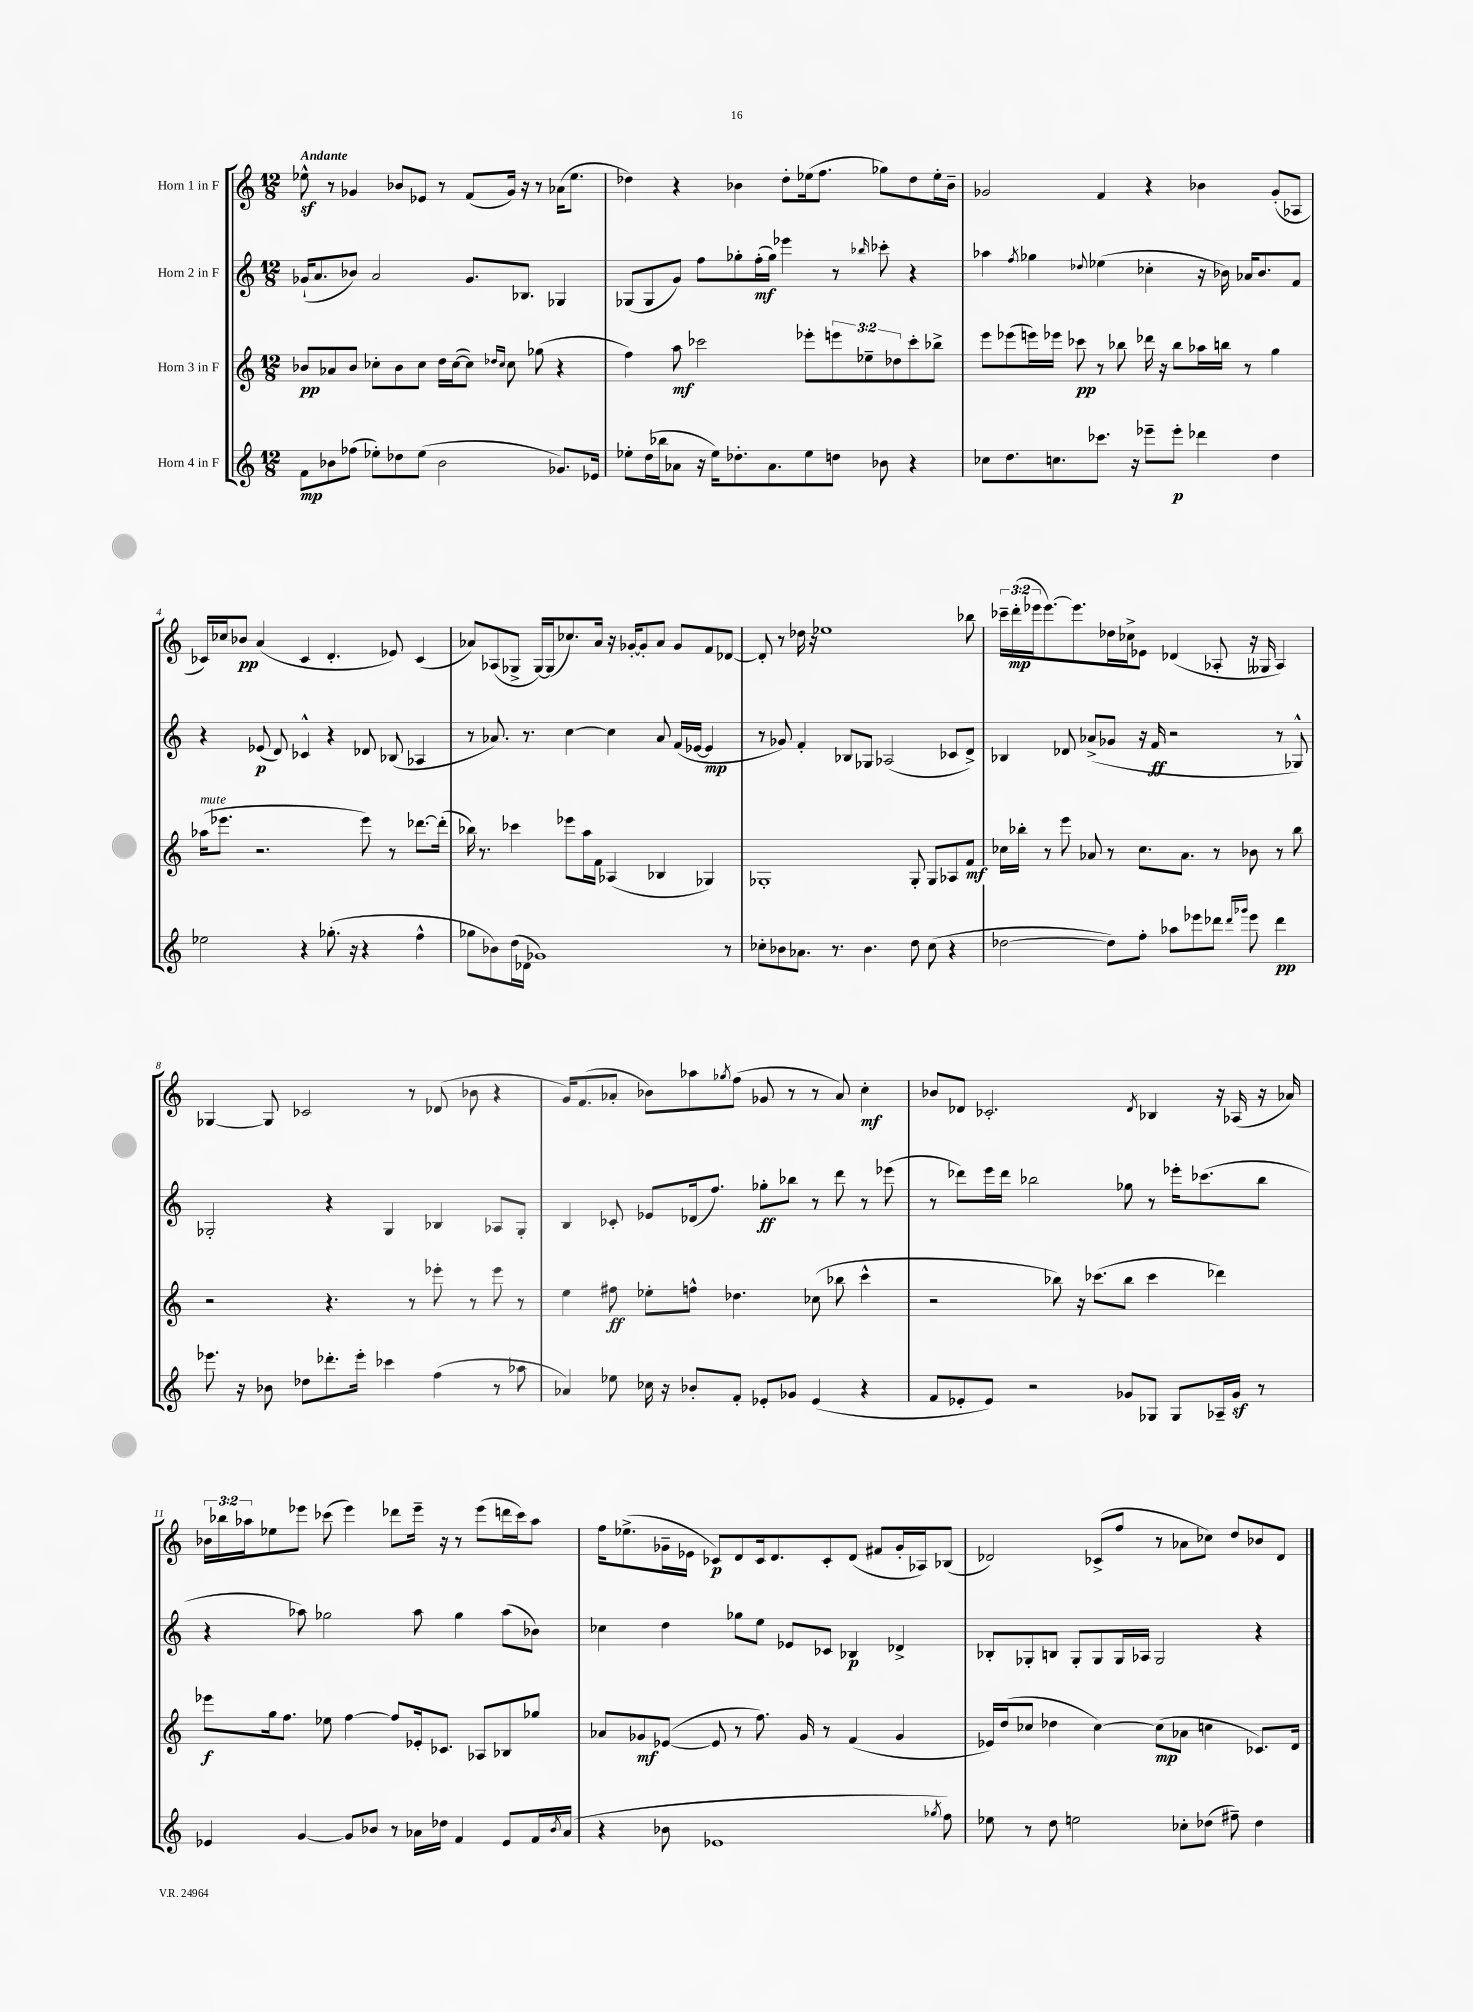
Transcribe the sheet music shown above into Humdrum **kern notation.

**kern	**dynam	**kern	**dynam	**kern	**dynam	**kern	**dynam
*part4	*part4	*part3	*part3	*part2	*part2	*part1	*part1
*staff4	*staff4	*staff3	*staff3	*staff2	*staff2	*staff1	*staff1
*I"Horn 4 in F	*	*I"Horn 3 in F	*	*I"Horn 2 in F	*	*I"Horn 1 in F	*
*clefG2	*	*clefG2	*	*clefG2	*	*clefG2	*
*k[]	*	*k[]	*	*k[]	*	*k[]	*
*M12/8	*	*M12/8	*	*M12/8	*	*M12/8	*
=1	=1	=1	=1	=1	=1	=1	=1
!	!	!	!	!	!	!LO:TX:a:B:t=Andante	!
8f\L	mp	8b-X/L	pp	(16g-X`/KL	.	8ee-Xz^^\	.
.	.	.	.	8.a/	.	.	.
8b-X\	.	8a-X/	.	.	.	8r	.
(8ff-X\J	.	8b-/J	.	8b-X/J)	.	4g-X/	.
8ee-X'\L)	.	8cc-X'\L	.	2a/	.	.	.
8dd-X\	.	8b-\	.	.	.	8b-X/L	.
(8ee-\J	.	8cc-\J	.	.	.	8e-X/J	.
2b-\	.	16dd\LL	.	.	.	8r	.
.	.	([16cc-\J	.	.	.	.	.
.	.	8cc-\J])	.	8.g-/L	.	(8f/L	.
.	.	16qqdd-X/LL	.	.	.	.	.
.	.	16qqcc-/JJ	.	.	.	.	.
.	.	8cc-\	.	.	.	16g-/Jk)	.
.	.	.	.	8.B-X/J	.	16r	.
.	.	(8gg-X\	.	.	.	8r	.
8.g-X/L)	.	4r	.	4G-X/	.	(16a-X\KL	.
.	.	.	.	.	.	8.ee-\J	.
16e-X/Jk	.	.	.	.	.	.	.
=2	=2	=2	=2	=2	=2	=2	=2
8ee-X'\L	.	4ff\)	.	(8G-X/L	.	4dd-X\)	.
(16dd\L	.	.	.	8G-/	.	.	.
16bb-X\J	.	.	.	.	.	.	.
8a-X\J	.	8aa\	mf	8g/J)	.	4r	.
16r	.	2ccc-X\	.	8ff\L	.	.	.
16ee-\KL)	.	.	.	.	.	.	.
8.dd-X'\	.	.	.	8gg-X'\	.	4b-X\	.
.	.	.	.	(16ff'\L	mf	.	.
8.a-\	.	.	.	16gg-\JJ)	.	.	.
.	.	.	.	4eee-X\	.	8dd-'\L	.
8ee-\	.	8eee-X'\L	.	.	.	(16ee-X\k	.
.	.	.	.	.	.	8.ff\J	.
8ddn\J	.	12eeen\	.	8r	.	.	.
.	.	12ee-X~\	.	.	.	.	.
.	.	.	.	16qqbb-X/	.	.	.
8b-X\	.	.	.	8ccc-X'\	.	8gg-X\L)	.
.	.	12dd-X\	.	.	.	.	.
4r	.	8ccc-'\	.	4r	.	8dd-\	.
.	.	8bb-X^\J	.	.	.	16ee-'\L	.
.	.	.	.	.	.	16b-~\JJ	.
=3	=3	=3	=3	=3	=3	=3	=3
8cc-X\L	.	8eee\L	.	4aa-X\	.	2g-X/	.
8.dd\	.	(8eee-X\	.	.	.	.	.
.	.	.	.	8qff/	.	.	.
.	.	16eeen\L)	.	4gg-X\	.	.	.
8.ccn\	.	16eee-X\JJ	.	.	.	.	.
.	.	8ccc-X\	pp	.	.	.	.
.	.	.	.	8qqdd-X/	.	.	.
8.ccc-X\J	.	8r	.	(4ee-X\	.	4f/	.
.	.	8bb-X\	.	.	.	.	.
16r	.	.	.	.	.	.	.
8eee-X~\L	.	16ddd-X\	.	4cc-X'\	.	4r	.
.	.	16r	.	.	.	.	.
8eee-'\J	p	8bb-\L	.	.	.	.	.
4ddd-X\	.	16aa-X\L	.	16r	.	4b-X\	.
.	.	16bbn\JJ	.	16b-X\)	.	.	.
.	.	8r	.	16a-X/KL	.	.	.
.	.	.	.	8.b-/	.	.	.
4dd\	.	4gg\	.	.	.	(8g-'/L	.
.	.	.	.	8f/J	.	8A-X/J	.
!!LO:LB:g=z
=4	=4	=4	=4	=4	=4	=4	=4
!	!	!LO:TX:a:i:t=mute	!	!	!	!	!
2ee-X\	.	(16aa-X\KL	.	4r	.	16c-X/LL)	.
.	.	8.eee-X\J	.	.	.	16cc-X/J	.
.	.	.	.	.	.	8b-X/J	pp
.	.	2.r	.	(8e-X/	p	(4a/	.
.	.	.	.	8d/)	.	.	.
4r	.	.	.	4c-X^^/	.	4c-/	.
(8.gg-X'\	.	.	.	4r	.	4.d'/	.
16r	.	.	.	.	.	.	.
4r	.	8eee-\)	.	8d-X/	.	.	.
.	.	8r	.	(8B-X/	.	8e-X/)	.
4ff^^\	.	[8.ddd-X\L	.	4A-X/	.	(4c-/	.
.	.	(16ddd-'\Jk]	.	.	.	.	.
=5	=5	=5	=5	=5	=5	=5	=5
8gg-X\L	.	16bb-X\)	.	8r	.	8a-X/L)	.
.	.	8.r	.	.	.	.	.
8b-X\)	.	.	.	8.a-X/)	.	(8A-X/	.
(16dd\L	.	4ccc-X\	.	.	.	8G-X^/J	.
16d-X\JJ	.	.	.	8.r	.	.	.
1g-X)	.	.	.	.	.	[16G-/LL)	.
.	.	.	.	.	.	(16G-/J]	.
.	.	8eee-X\L	.	[4cc\	.	8.cc-X/)	.
.	.	16aa\L	.	.	.	.	.
.	.	16f\JJ	.	.	.	16a-/Jk	.
.	.	(4A-X/	.	4cc\]	.	16r	.
.	.	.	.	.	.	[16g-X'/KL	.
.	.	.	.	.	.	8g-'/]	.
.	.	4B-X/	.	8a-/	.	8a-/J	.
.	.	.	.	(16f/LL	.	8g-/L	.
.	.	.	.	[16e-X/JJ	.	.	.
.	.	4G-X/)	.	4e-/]	mp	8f/	.
8r	.	.	.	.	.	[8d-X/J	.
=6	=6	=6	=6	=6	=6	=6	=6
8cc-X'\L	.	1G-X'	.	8r	.	8d-'/]	.
8b-X\	.	.	.	8g-X/)	.	8r	.
8.a-X\J	.	.	.	4f'/	.	16dd-X\	.
.	.	.	.	.	.	16r	.
.	.	.	.	.	.	1ee-X	.
8.r	.	.	.	.	.	.	.
.	.	.	.	8B-X/L	.	.	.
4.b-\	.	.	.	8G-X/J	.	.	.
.	.	.	.	(2A-X/	.	.	.
8dd\	.	8G-'/	.	.	.	.	.
(8cc-\	.	8G-/L	.	.	.	.	.
4r	.	8A-X/	.	8c-X/L	.	.	.
.	.	8f/J	mf	8d^/J)	.	8bb-X\	.
=7	=7	=7	=7	=7	=7	=7	=7
[2dd-X\	.	16cc-X\LL	.	4B-X/	.	24ccc-X~\LL	.
.	.	.	.	.	.	(24ddd'\	mp
.	.	16bb-X'\JJ	.	.	.	.	.
.	.	.	.	.	.	24eee-X\J	.
.	.	8r	.	.	.	[8.eee-\)	.
.	.	8eee\	.	8d-X/	.	.	.
.	.	.	.	.	.	8.eee-\]	.
.	.	8a-X/	.	(8a-X^/L	.	.	.
8dd-\L])	.	8r	.	8g-X/J	.	16dd-X\L	.
.	.	.	.	.	.	16cc-X^\J	.
8ff'\J	.	8.cc-\L	.	16r	.	8e-X\J	.
.	.	.	.	16f/	ff	.	.
8aa-X\L	.	.	.	2r	.	(4d-X/	.
.	.	8.a-\J	.	.	.	.	.
8eee-X\	.	.	.	.	.	.	.
8ddd-X\J	.	8r	.	.	.	8A-X'/	.
16qqddd-/LL	.	.	.	.	.	.	.
16qqggg-X/JJ	.	.	.	.	.	.	.
8eee-\	.	8b-X\	.	.	.	16r	.
.	.	.	.	.	.	16G--X/	.
4ddd-\	pp	8r	.	8r	.	4A-/)	.
.	.	8bb-\	.	8G-X^^/)	.	.	.
!!LO:LB:g=z
=8	=8	=8	=8	=8	=8	=8	=8
8.eee-X\	.	2r	.	2G-X'/	.	[4G-X/	.
16r	.	.	.	.	.	.	.
8b-X\	.	.	.	.	.	8G-/]	.
8dd-X\L	.	.	.	.	.	2c-X/	.
8.ddd-X'\	.	4.r	.	4r	.	.	.
16eee-'\Jk	.	.	.	.	.	.	.
4ccc-X\	.	.	.	4G-/	.	.	.
.	.	8r	.	.	.	8r	.
(4ff\	.	8eee-X'\	.	4B-X/	.	(8d-X/	.
.	.	8r	.	.	.	8b-X\	.
8r	.	8eee-\	.	8A-X/L	.	4r	.
8aa-X\	.	8r	.	8G-'/J	.	.	.
=9	=9	=9	=9	=9	=9	=9	=9
4a-X/)	.	4ee\	.	4B/	.	16g/KL)	.
.	.	.	.	.	.	(8.f/	.
8ee-X\	.	8ff#X\	ff	8c-X'/	.	8a-X'/J	.
16cc-X\	.	8ee-X'\L	.	8e-X/L	.	8b-X\L)	.
16r	.	.	.	.	.	.	.
8b-X'/L	.	8ffn^^\J	.	(16d-X/k	.	8aa-X\	.
.	.	.	.	8.ff/J)	.	.	.
.	.	.	.	.	.	8qgg-X/	.
8f'/J	.	4.dd-X\	.	.	.	(8ff\J	.
8e-X'/L	.	.	.	8gg-X'\L	ff	8g-X/	.
8g-X/J	.	.	.	8bb-X\J	.	8r	.
(4e-/	.	(8cc-X\	.	8r	.	8r	.
.	.	8bb-X\	.	8ddd\	.	8a-/)	.
4r	.	4ccc^^\	.	8r	.	4cc'\	mf
.	.	.	.	(8eee-X\	.	.	.
=10	=10	=10	=10	=10	=10	=10	=10
8f/L	.	2r	.	8r	.	8b-X/L	.
8e-X'/	.	.	.	8ddd-X\L)	.	8d-X/J	.
8e-/J)	.	.	.	16eee\L	.	2.c-X'/	.
.	.	.	.	16ddd-\JJ	.	.	.
2r	.	.	.	2bb-X\	.	.	.
.	.	8bb-X\)	.	.	.	.	.
.	.	16r	.	.	.	.	.
.	.	(8.ccc-X\L	.	.	.	.	.
8g-X/L	.	8bb-\J	.	8gg-X\	.	.	.
.	.	.	.	.	.	8qd-/	.
8G-X/J	.	4ccc-\	.	8r	.	4B-X/	.
8G-/L	.	.	.	16eee-X'\KL	.	.	.
.	.	.	.	(8.ccc-X\	.	.	.
16A-X~/L	.	4ddd-X\)	.	.	.	16r	.
16g-z/JJ	.	.	.	.	.	(16A-X/	.
8r	.	.	.	8bb-\J	.	16r	.
.	.	.	.	.	.	16a-X/)	.
!!LO:LB:g=z
=11	=11	=11	=11	=11	=11	=11	=11
4e-X/	.	8eee-X\L	f	4r	.	24b-X\LL	.
.	.	.	.	.	.	24bb-X\	.
.	.	.	.	.	.	24aa-X\J	.
.	.	16gg\k	.	.	.	8ee-X\	.
.	.	8.ff\J	.	.	.	.	.
[4g/	.	.	.	8aa-X\)	.	8eee-X\J	.
.	.	8ee-X\	.	2gg-X\	.	(8ccc-X\	.
8g/L]	.	[4ff\	.	.	.	4eee-\)	.
8b-X/J	.	.	.	.	.	.	.
8r	.	8ff/L]	.	.	.	8ddd-X\L	.
16a-X\LL	.	16e-X'/k	.	8aa-\	.	16eee-~\Jk	.
16dd-X\JJ	.	8.c-X/J	.	.	.	16r	.
4f/	.	.	.	4gg-\	.	8r	.
.	.	8A-X/L	.	.	.	(8eee-\L	.
8e-/L	.	8B-X/	.	(8aa-\L	.	16dddn\L	.
.	.	.	.	.	.	16ccc-\J)	.
16f/L	.	8gg-X/J	.	8b-X\J)	.	8aa-\J	.
8qb-/	.	.	.	.	.	.	.
(16a-/JJ	.	.	.	.	.	.	.
=12	=12	=12	=12	=12	=12	=12	=12
4r	.	8a-X/L	.	4cc-X\	.	16ff\KL	.
.	.	.	.	.	.	(8.ee-X^\	.
.	.	8g-X/	mf	.	.	.	.
8b-X\	.	([8e-X/J	.	4dd\	.	16g-X~\L	.
.	.	.	.	.	.	16e-X\JJ	.
1e-X	.	8e-/]	.	.	.	8c-X/L)	p
.	.	8r	.	8gg-X\L	.	8d/	.
.	.	8.ff\)	.	8ee\J	.	16c-/k	.
.	.	.	.	.	.	8.d/	.
.	.	.	.	8e-X/L	.	.	.
.	.	16g-/	.	.	.	.	.
.	.	8r	.	8c-X/J	.	8c-'/	.
.	.	(4f/	.	4B-X/	p	(8d/J	.
.	.	.	.	.	.	8f#X/L	.
.	.	4g-/	.	4d-X^/	.	16g-'/L	.
.	.	.	.	.	.	16A-X/J)	.
8qgg-X/	.	.	.	.	.	.	.
8ff\)	.	.	.	.	.	(8B-X/J	.
=13	=13	=13	=13	=13	=13	=13	=13
8ee-X\	.	16e-X/LL)	.	8B-X'/L	.	2d-X/)	.
.	.	(16dd/J	.	.	.	.	.
8r	.	8cc-X/J	.	8G-X'/	.	.	.
8dd\	.	4dd-X\	.	8Bn/J	.	.	.
2een\	.	.	.	8G-'/L	.	.	.
.	.	[4cc-\)	.	8G-/	.	(8c-X^/L	.
.	.	.	.	16G-/L	.	8ff/J	.
.	.	.	.	16A-X/JJ	.	.	.
.	.	(8cc-\L]	mp	2G-/	.	8r	.
8cc-X'\L	.	8a-X\J	.	.	.	8a-X\L	.
(8dd-X\J	.	4ccn\	.	.	.	8cc-X\J)	.
8ff#X~\)	.	.	.	.	.	8dd/L	.
4dd-\	.	8.c-X/L)	.	4r	.	8b-X/	.
.	.	.	.	.	.	8d-/J	.
.	.	16d/Jk	.	.	.	.	.
==	==	==	==	==	==	==	==
*-	*-	*-	*-	*-	*-	*-	*-
